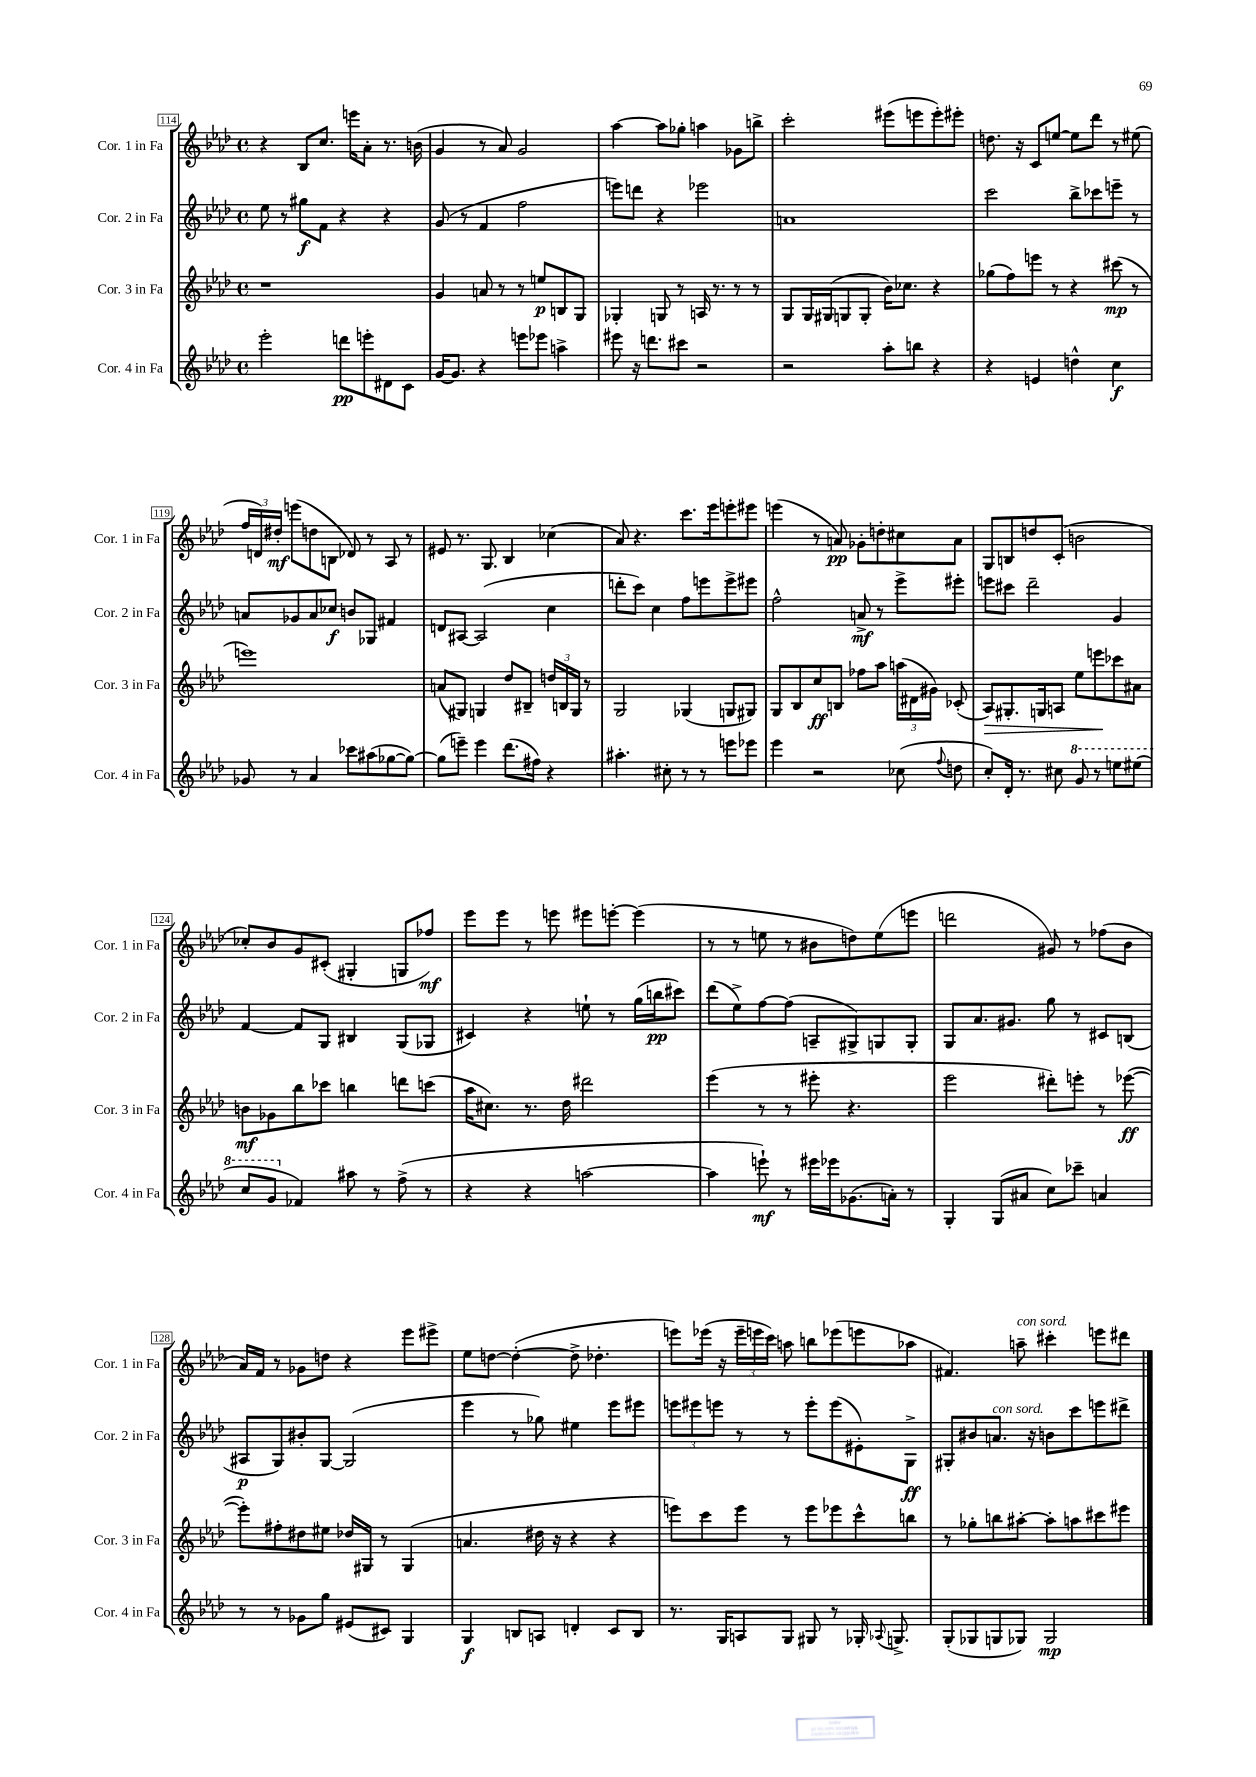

**kern	**kern	**kern	**kern
*staff4	*staff3	*staff2	*staff1
*clefG2	*clefG2	*clefG2	*clefG2
*k[b-e-a-d-]	*k[b-e-a-d-]	*k[b-e-a-d-]	*k[b-e-a-d-]
*M4/4	*M4/4	*M4/4	*M4/4
*met(c)	*met(c)	*met(c)	*met(c)
2eee-'\	1r	8ee-\	4r
.	.	8r	.
.	.	8gg#\L	8B-/L
.	.	8f\J	8.cc/J
8ddd\L	.	4r	.
.	.	.	16eee\LK
8eee'\	.	.	8a-'\J
8d#\	.	4r	8.r
8c\J	.	.	.
.	.	.	(16b\
=	=	=	=
[16g/LK	4g/	(8g/	4g/
8.g/]J	.	.	.
.	.	8r	.
4r	8a/	4f/	8r
.	8r	.	8a-/)
8eee\L	8r	2ff\	2g/
8eee-\J	8ee/L	.	.
4aa^\	8B/	.	.
.	8G/J	.	.
=	=	=	=
8eee#\	4G-'/	8eee\L)	[4aa-\
16r	.	8ddd\J	.
8.ddd\L	.	.	.
.	8G/	4r	8aa-\]L
8ccc#\J	8r	.	8gg-'\J
2r	16A/	2eee-\	4aa\
.	8.r	.	.
.	8r	.	8g-\L
.	8r	.	8bb^\J
=	=	=	=
2r	8G/L	1a	2ccc'\
.	16G/L	.	.
.	(16G#/J	.	.
.	8G/	.	.
.	8G'/J	.	.
8aa-'\L	16b-\LK)	.	(8eee#\L
.	8.cc-\J	.	.
8bb\J	.	.	8eee\
4r	4r	.	8eee'\)
.	.	.	8eee#'\J
=	=	=	=
4r	(8gg-\L	2ccc\	8.dd\
.	8ff\)	.	.
.	.	.	16r
4e/	8eee\J	.	8c/L
.	8r	.	[8ee/J
4dd^^\	4r	8bb-^\L	8ee\]L
.	.	8ccc-\	8ddd-\J
4cc\	(8ccc#\	8eee~\J	8r
.	8r	8r	(8ee#\
=	=	=	=
8g-/	1eee)	8a/L	24ff/LL
.	.	.	24d/)
.	.	.	24dd#'/JJ
8r	.	8g-/	(8eee\L
4a-/	.	8a/	8dd\
.	.	8cc-/J	8B\J
8ccc-\L	.	8b/L	8d-/)
(8aa#\	.	8G-/J	8r
[8gg-\	.	4f#/	8A-/
8gg-\_J)	.	.	8r
=	=	=	=
(8gg-\]L	(8a/L	8d/L	8e#/
8eee~\J)	8G#/J)	[8A#/J	8.r
4eee\	4G/	(2A#/]	.
.	.	.	8.G/
(8.ddd-\L	8dd-/L	.	4B-/
.	8B#~/J	.	.
16ff#\Jk)	.	.	.
4r	24dd/LL	4cc\	(4cc-\
.	24B/	.	.
.	24G/JJ	.	.
.	8r	.	.
=	=	=	=
4.aa#'\	2G/	8ddd'\L	8a-/)
.	.	8ccc\J)	4.r
.	.	4cc\	.
8cc#'\	.	.	.
8r	(4G-/	8ff\L	8.ccc\L
8r	.	8eee\	.
.	.	.	16eee-\k
8eee\L	8G/L	8eee^\	8eee'\
8eee-\J	8G#/J)	8eee#\J	8eee#\J
=	=	=	=
4eee-\	8G/L	2ff^^\	(4eee\
.	8B-/	.	.
2r	8cc/	.	8r
.	8B/J	.	8a/)
.	8ff-\L	8a^/	8g-'\L
.	8aa-\J	8r	8dd'\
(8cc-\	(24aa\LL	8eee-^\L	8cc#\
.	24d#\	.	.
.	24g#\JJ)	.	.
8qqff/	.	.	.
8dd\	(8c-'/	8eee#'\J	8a\J
=	=	=	=
8cc'/L)	8A-/L)	8eee\L	8G/L
16d-'/Jk	8.G#'/	8ccc#\J	8B/
8.r	.	.	.
.	.	2ddd-~\	8dd/
.	16G/k	.	.
8cc#\	8A/J	.	(8c'/J
8gg/	8ee-\L	.	2b\
8r	8eee\	.	.
8eee\L	8ccc-\	4g/	.
(8eee#\J	8a#\J	.	.
=	=	=	=
8ccc/L	8b\L	[4f/	8cc-'/L)
8gg/J	8g-\	.	8b-/
4f-/)	8bb-\	8f/]L	8g/
.	8ccc-\J	8G/J	(8c#'/J
8aa#\	4bb\	4B#/	4G#'/
8r	.	.	.
(8ff^\	8ddd\L	(8G/L	8G/L
8r	(8ccc\J	8G-/J	8ff-/J)
=	=	=	=
4r	16aa-\LK	4c#/)	8eee-\L
.	8.cc#\J)	.	.
.	.	.	8eee-\J
4r	8.r	4r	8r
.	.	.	8eee\
.	16dd-\	.	.
[2aa\	2ddd#\	8ee`\	8eee#\L
.	.	8r	[8eee'\J
.	.	(16gg\LL	(4eee\]
.	.	16bb\J	.
.	.	8ccc#\J)	.
=	=	=	=
4aa\]	(4eee-\	(8ddd-\L	8r
.	.	8ee-^\)	8r
8eee`\)	8r	[8ff\	8ee\
8r	8r	(8ff\]J	8r
16eee#\LL	8eee#'\	8A~/L	8b#\L
16eee-\J	.	.	.
(8.g-\	4.r	8G#^/)	8dd\)
.	.	8G/	(8ee\
16a'\Jk)	.	.	.
8r	.	8G'/J	8eee\J
=	=	=	=
4G'/	2eee-\	8G/L	2ddd\
.	.	8.a-/	.
(8G/L	.	.	.
.	.	8.g#/J	.
8a#/J	.	.	.
8cc\L)	8ddd#'\L)	8gg\	8g#/)
8ccc-~\J	8eee'\J	8r	8r
4a/	8r	8c#/L	(8ff-\L
.	([8eee-\	(8B/J	8b-\J
=	=	=	=
8r	8eee-'\]L)	8A#/L	16a-/LL)
.	.	.	16f/JJ
8r	8ff#'\	8G/)	8r
8g-\L	8dd#\	8b#'/	8g-\L
8gg\J	8ee#\J	[8G/J	8dd\J
(8e#/L	16dd-/LL	(2G/]	4r
.	16G#/JJ	.	.
8c#/J)	8r	.	.
4G/	(4G#/	.	8eee-\L
.	.	.	8eee#^\J
=	=	=	=
4G/	4.a/	4eee-\	8ee-\L
.	.	.	[8dd\J
8B/L	.	8r	(4dd'\_
8A/J	16dd#\	8gg-\)	.
.	16r	.	.
4d'/	4r	4ee#\	8dd^\]
.	.	.	4.dd-'\
8c/L	4r	8eee-\L	.
8B/J	.	8eee#\J	.
=	=	=	=
8.r	8eee\L)	12eee\L	8eee\L)
.	.	12eee#\	.
.	8ccc\	.	(16eee-\Jk
.	.	12eee\J	.
16G/LK	.	.	16r
8A/	8eee\J	8r	24eee-~\LL
.	.	.	24eee\
.	.	.	24ccc\JJ)
8G/J	8r	8r	8aa\
8G#/	8eee\L	8eee'\L	8bb\L
8r	8eee-\	(8eee\	(8eee-\
16G-'/	8ccc^^\	8e#'\)	8eee\
8qqA-/	.	.	.
8.G^/	.	.	.
.	8bb\J	8G^\J	8aa-\J
=	=	=	=
(8G'/L	8r	8G#'/L	4.f#/)
8G-/	8gg-'\L	8b#/	.
8G/	8bb\	8.a/J	.
8G-/J)	[8aa#'\J	.	8aa~\
.	.	16r	.
2G-/	8aa#'\]L	8b\L	4ccc#'\
.	8aa\	8ccc\	.
.	8ccc#\	8eee\	8eee\L
.	8eee#\J	8ddd#^\J	8ddd#\J
==	==	==	==
*-	*-	*-	*-
